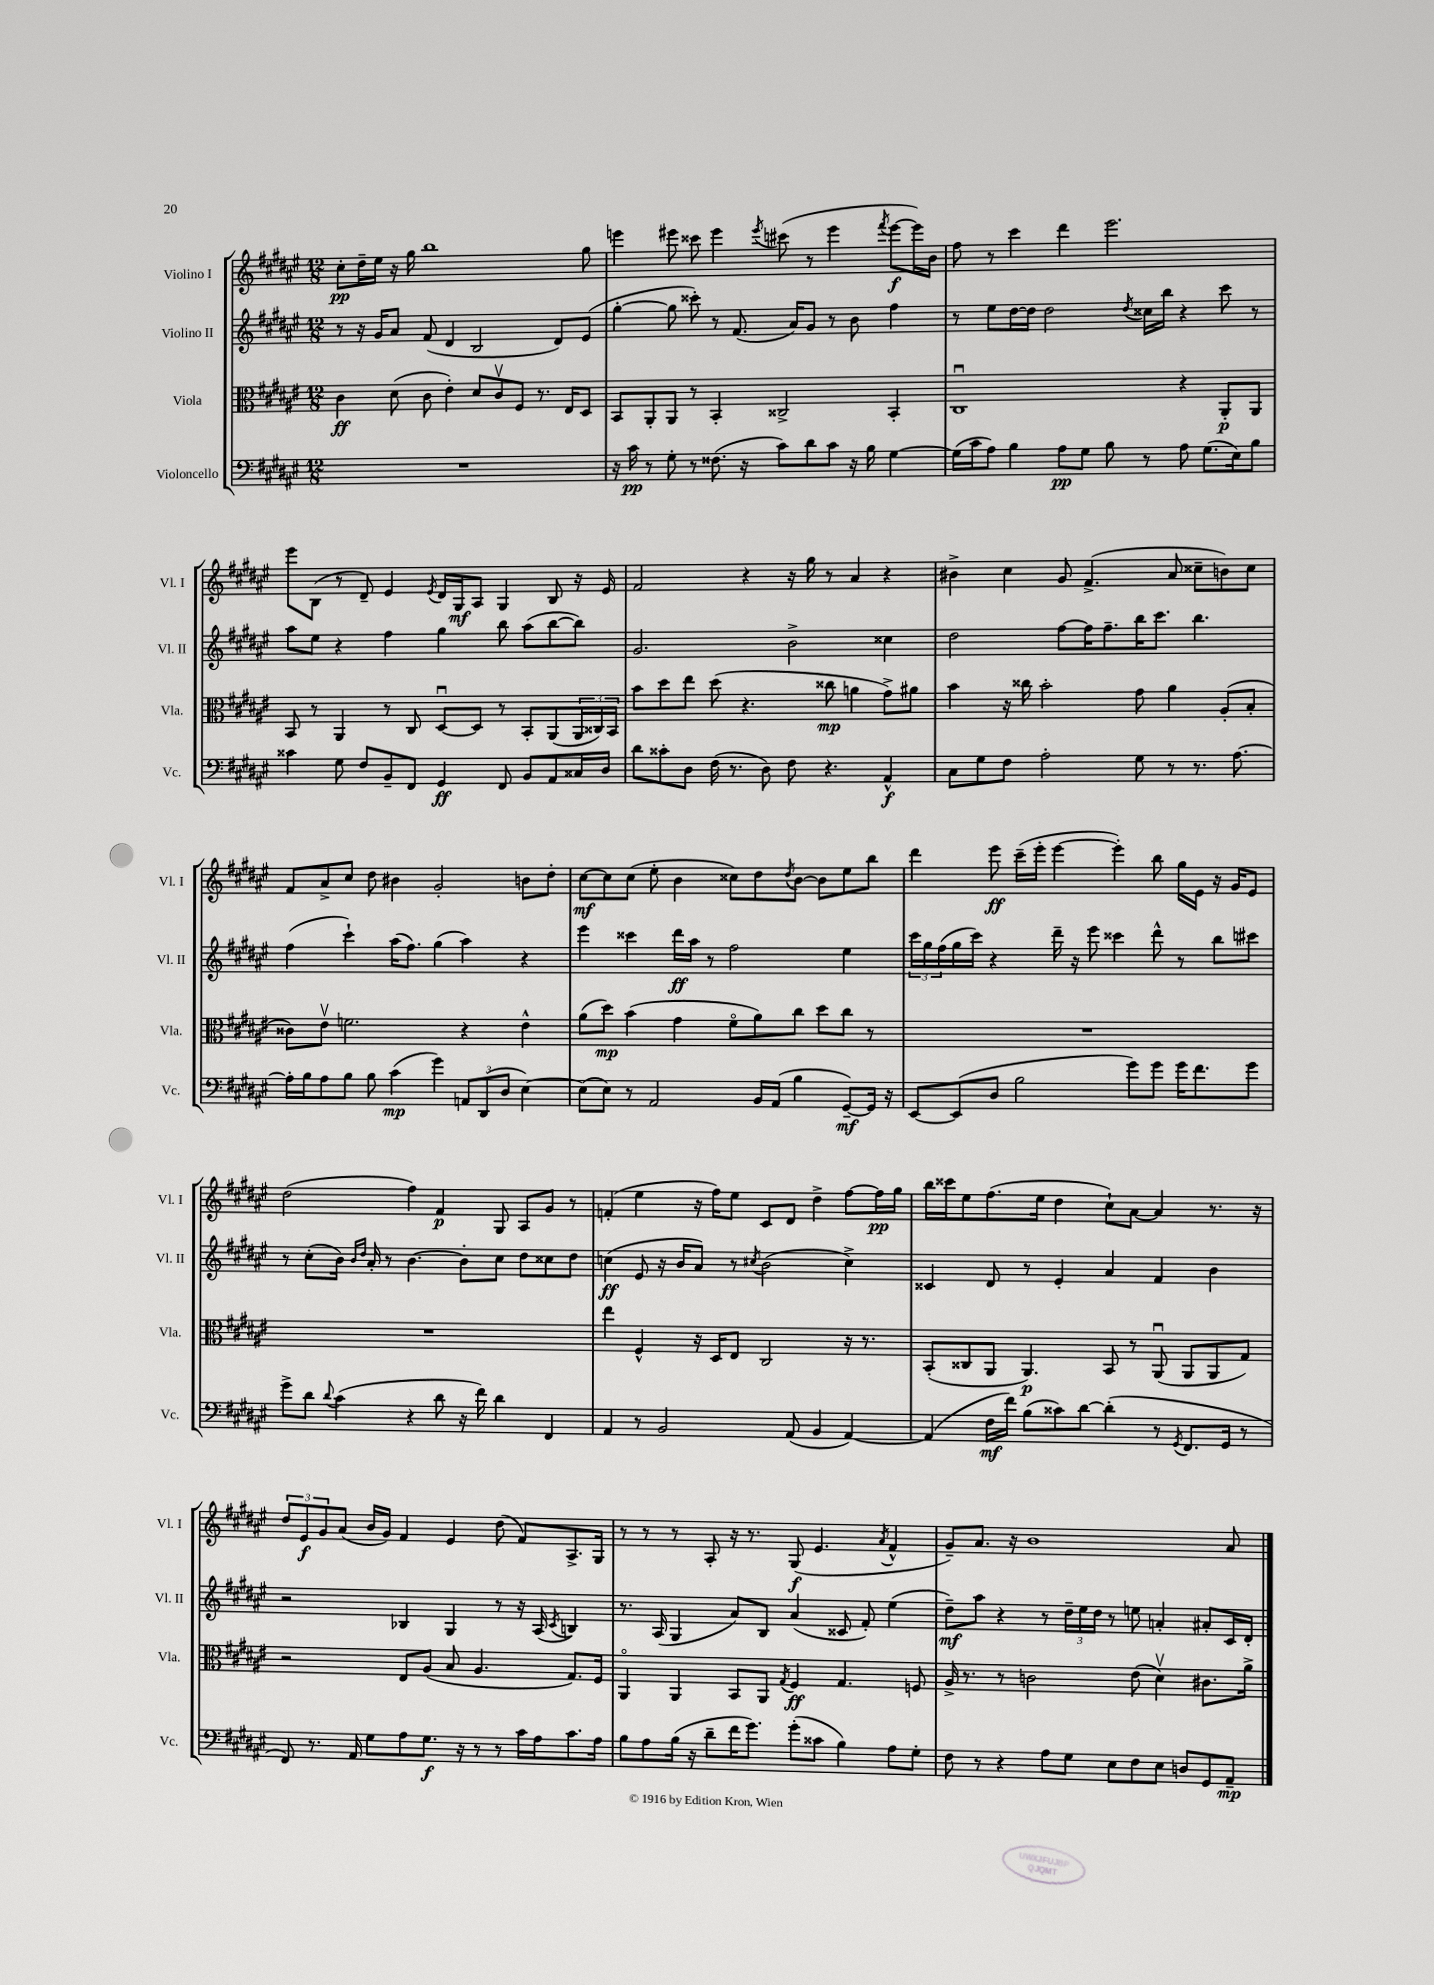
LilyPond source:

<<
\new StaffGroup <<
\new Staff = "s0" \with { instrumentName = "Violino I" shortInstrumentName = "Vl. I" } {
    \clef treble \key fis \major \numericTimeSignature \time 12/8
    cis''8-.\pp dis''16-- eis''16 r16 gis''16 b''1 gis''8 |
    e'''4 eis'''8 cisis'''8 eis'''4 \acciaccatura { eis'''8 } cis'''8( r8 eis'''4 \acciaccatura { fis'''8 } eis'''8~\f eis'''16) b'16 |
    fis''8 r8 cis'''4 dis'''4 eis'''2. |
    eis'''8 b8( r8 dis'8--) eis'4 \acciaccatura { eis'8 } dis'16 gis16\mf ais8 gis4 b8 r16 eis'16 |
    fis'2 r4 r16 gis''16 r8 ais'4 r4 |
    bis'4-> cis''4 gis'8 fis'4.->( ais'8 cisis''8-- b'8) cisis''8 |
    fis'8 ais'8-> cis''8 dis''8 bis'4 gis'2-. b'8 dis''8-. |
    cis''8~\mf cis''8 cis''8( eis''8-. b'4 cisis''8) dis''8 \acciaccatura { dis''8 } b'8~ b'8 eis''8 b''8 |
    dis'''4 eis'''8\ff cis'''16--( eis'''16-. eis'''4~ eis'''4-.) b''8 gis''16 eis'16 r16 gis'16 eis'8 |
    dis''2( fis''4) fis'4\p gis8 ais8 gis'8 r8 |
    f'4-.( eis''4 r16 fis''16) eis''8 cis'8 dis'8 dis''4-> fis''8~ fis''16\pp gis''16 |
    b''16 cisis'''16 eis''8 fis''8.( eis''16 dis''4 cis''8-!) ais'8~ ais'4 r8. r16 |
    \tuplet 3/2 { dis''8 eis'8\f gis'8 } ais'8( b'16 gis'16) fis'4 eis'4 dis''8( fis'8) ais8.-> gis16 |
    r8 r8 r8 ais8-. r16 r8. gis8\f( eis'4. \acciaccatura { ais'8 } fis'4-^ |
    gis'8--) ais'8. r16 b'1 ais'8 \bar "|." |
}
\new Staff = "s1" \with { instrumentName = "Violino II" shortInstrumentName = "Vl. II" } {
    \clef treble \key fis \major \numericTimeSignature \time 12/8
    r8 r16 gis'16 ais'8 fis'8( dis'4 b2 dis'8) eis'8( |
    gis''4~-. gis''8 cisis'''8-.) r8 fis'8.( ais'16) gis'8 r8 b'8 fis''4 |
    r8 eis''8 dis''16~ dis''16 dis''2 \acciaccatura { dis''8 } cisis''16 b''16 r4 cis'''8 r8 |
    ais''8 eis''8 r4 fis''4 gis''4 b''8 ais''8( b''8~ b''8) |
    gis'2. b'2-> cisis''4 |
    dis''2 fis''8~ fis''16 fis''8.-- b''16 cis'''8. b''4. |
    fis''4( cis'''4-!) ais''16( fis''8.) gis''4( ais''4) r4 |
    eis'''4 cisis'''4 dis'''16\ff ais''16 r8 fis''2 eis''4 |
    \tuplet 3/2 { cis'''16 gis''16 fis''16( } gis''16 cis'''16) r4 dis'''16-- r16 eis'''8 cisis'''4 dis'''8-^ r8 b''8 cis'''8 |
    r8 cis''8-.( b'16) \grace { b'16 dis''16 } ais'16-. r8 b'4.~ b'8-. cis''8 dis''8 cisis''8 dis''8 |
    c''4\ff( eis'8 r16 b'16 ais'8) r8 \acciaccatura { cis''8 } b'2( cis''4->) |
    cisis'4 dis'8 r8 eis'4-. ais'4 fis'4 b'4 |
    r2 bes4 gis4 r8 r16 ais16( \acciaccatura { cis'8 } b4) |
    r8. ais16( gis4 ais'8) b8 ais'4( cisis'8 fis'8-.) eis''4( |
    dis''8--\mf) ais''8 r4 r8 \tuplet 3/2 { dis''16-- eis''16 dis''16 } r8 e''8 a'4-. ais'8-. cis'16 dis'16-. \bar "|." |
}
\new Staff = "s2" \with { instrumentName = "Viola" shortInstrumentName = "Vla." } {
    \clef alto \key fis \major \numericTimeSignature \time 12/8
    cis'4\ff dis'8( cis'8 eis'4-.) dis'8 cis'8\upbow fis8 r8. eis16 dis8 |
    b,8 ais,8-. ais,8 r8 b,4-. cisis2-> b,4-. |
    cis1\downbow r4 ais,8-.\p ais,8 |
    b,8 r8 ais,4 r8 cis8 dis8~\downbow dis8 r8 b,8-. ais,8( \tuplet 3/2 { ais,16 cisis16) b,16 } |
    b'8 dis''8 eis''8 dis''8( r4. cisis''8\mp a'4 gis'8->) ais'8 |
    b'4 r16 cisis''16 b'2-. gis'8 ais'4 ais8-.( b8-. |
    cisis'8) eis'8\upbow f'2. r4 eis'4-^ |
    ais'8( dis''8\mp) b'4( gis'4 fis'8\flageolet ais'8) cis''8 dis''8 cis''8 r8 |
    R1. |
    R1. |
    eis''4 fis4-^ r16 dis16 eis8 cis2 r16 r8. |
    b,8-.( cisis8 ais,8 ais,4.\p) b,8 r8 ais,8\downbow( ais,8 ais,8 gis8) |
    r2 eis8 ais8( b8 ais4. gis8.) fis16 |
    ais,4\flageolet ais,4 b,8 ais,8 \acciaccatura { gis8 } fis4\ff gis4. f8 |
    ais16-> r8. r8 c'2 eis'8( dis'4\upbow) cis'8. ais'16-> \bar "|." |
}
\new Staff = "s3" \with { instrumentName = "Violoncello" shortInstrumentName = "Vc." } {
    \clef bass \key fis \major \numericTimeSignature \time 12/8
    R1. |
    r16 cis'16\pp r8 gis8-. r8 fisis8.( r16 cis'8) dis'8 cis'8 r16 b16 gis4~ |
    gis16( cis'16 ais8) b4 ais8\pp gis8 b8 r8 ais8 gis8.( eis16) b8 |
    cisis'4 gis8 fis8 b,8-- fis,8 gis,4\ff fis,8 b,8 ais,8 cisis16 dis16 |
    dis'8 cisis'8-. dis8 fis16( r8. dis8) fis8 r4. ais,4-^\f |
    cis8 gis8 fis8 ais2-. gis8 r8 r8. ais8.~ |
    ais16-. b16 ais8 b8 b8 cis'4\mp( gis'4) \tuplet 3/2 { a,8 dis,8( dis8 } eis4~) |
    eis8( eis8) r8 ais,2 b,16 ais,16( b4 gis,8~--\mf) gis,16 r16 |
    eis,8~ eis,8( dis8 b2 gis'8) gis'8 gis'16 fis'8. gis'8 |
    gis'8-> dis'8 \appoggiatura { dis'8 } cis'4( r4 dis'8 r16 fis'16) dis'4 fis,4 |
    ais,4 r8 b,2 ais,8( b,4 ais,4~) |
    ais,4( fis16\mf fis'16) b8( cisis'8) dis'8~ dis'4-.( r8 \acciaccatura { gis,8 } fis,8. gis,16 r8 |
    fis,8) r8. ais,16 gis8 ais8 gis8.\f r16 r8 r8 cis'16 ais16 cis'8. ais16 |
    b8 ais8 b16( r16 dis'8-- fis'16 gis'8.) gis'8-.( cisis'8 b4) ais8 gis8-. |
    fis8 r8 r4 ais8 gis8 eis8 fis8 eis8 d8 gis,8 ais,8--\mp \bar "|." |
}
>>
>>
\layout { \context { \Score \remove "Bar_number_engraver" } }
